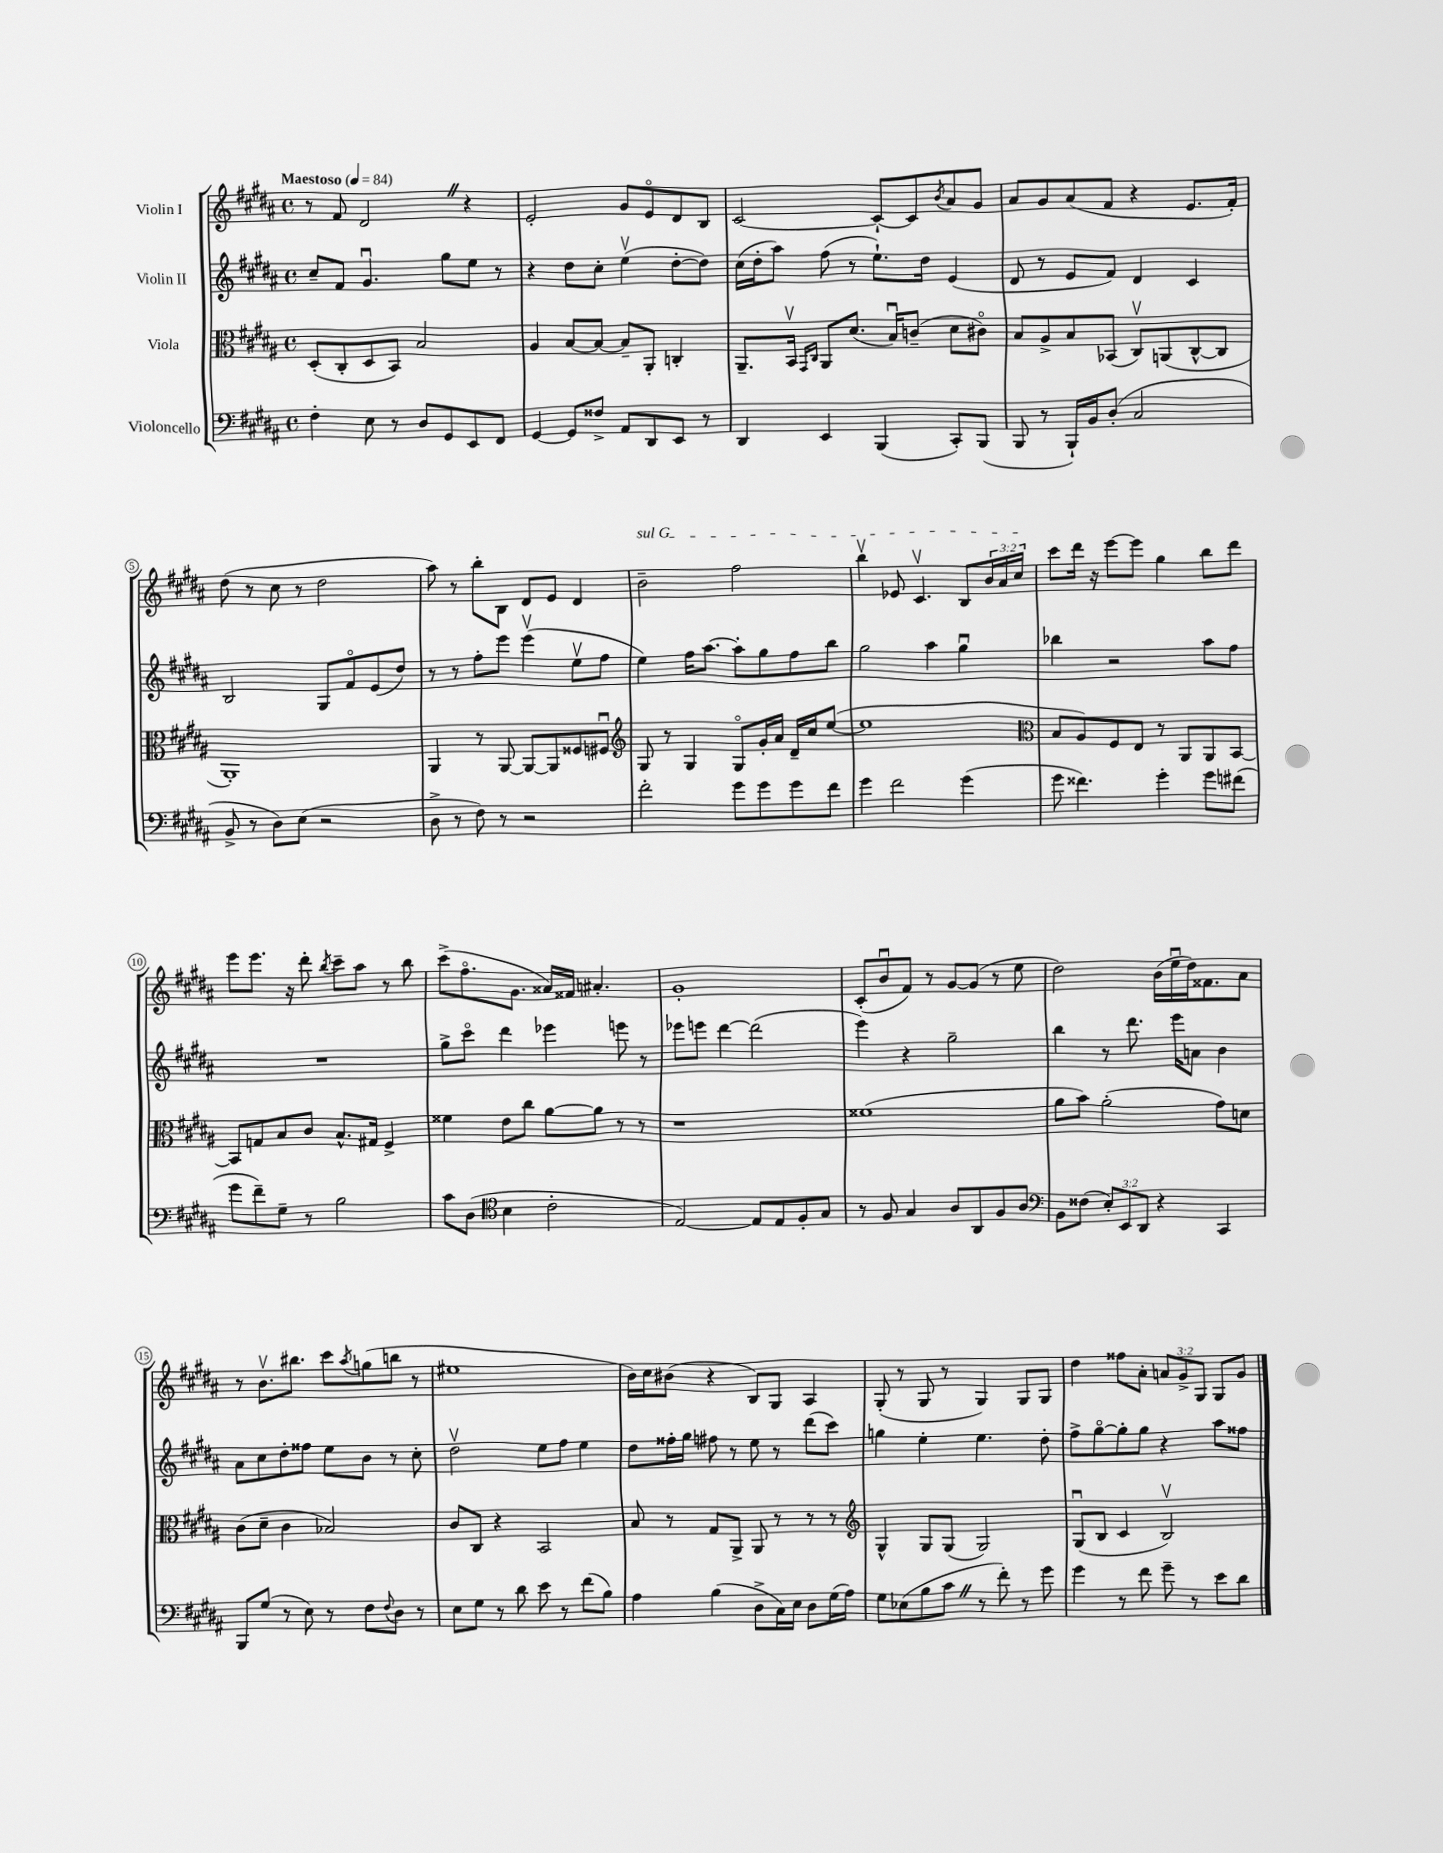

**kern	**kern	**kern	**kern
*part4	*part3	*part2	*part1
*staff4	*staff3	*staff2	*staff1
*I"Violoncello	*I"Viola	*I"Violin II	*I"Violin I
*clefF4	*clefC3	*clefG2	*clefG2
*k[f#c#g#d#a#]	*k[f#c#g#d#a#]	*k[f#c#g#d#a#]	*k[f#c#g#d#a#]
*M4/4	*M4/4	*M4/4	*M4/4
*met(c)	*met(c)	*met(c)	*met(c)
*MM84	*MM84	*MM84	*MM84
=1	=1	=1	=1
!	!	!	!LO:TX:a:B:t=Maestoso
4F#'\	(8D#'/L	8cc#~/L	8r
.	8C#'/	8f#/J	8f#/
8E\	8D#/	4.g#u/	2d#Z/
8r	8BB/J)	.	.
8D#/L	2B/	.	.
8GG#/	.	8gg#\L	.
8EE/	.	8ee\J	4r
8FF#/J	.	8r	.
=2	=2	=2	=2
[4GG#/	4A#/	4r	2e'/
8GG#/L]	[8B/L	8dd#\L	.
8F##X^/J	8B/J_	8cc#'\J	.
8AA#/L	8B~/L]	(4eev\	8g#/L
8DD#/	8AA#'/J	.	8e/
8EE/J	4Cn'/	[8dd#'\L	8d#/
8r	.	8dd#\J])	8B/J
=3	=3	=3	=3
4DD#/	8.AA#~/L	(16cc#\LL	[2c#/
.	.	16dd#'\J	.
.	.	8aa#\J)	.
.	16BBv/Jk	.	.
.	16qqGG#/LL	.	.
.	16qqC#/JJ	.	.
4EE/	8AA#/L	(8ff#\	.
.	(8.d#/J	8r	.
(4BBB/	.	8.ee`\L)	8c#`/L_
.	16Bu/KL)	.	.
.	(8cn~/J	.	8c#/]
.	.	16dd#\Jk	.
.	.	.	8qb/
8CC#'/L)	8d#\L	(4e/	8a#/
(8BBB/J	8c#X\J)	.	8g#/J
=4	=4	=4	=4
8BBB/	8B/L	8d#/	8a#/L
8r	8A#^/	8r	8g#/
16BBB`/LL)	8B/	8e/L	(8a#/
16BB/J	.	.	.
(8D#'/J	(8BB-X/J	8f#/J)	8f#/J
2C#/	8C#v/L)	4d#/	4r
.	(8AAn/	.	.
.	[8C#^^/	4c#/	8.e/L
.	8C#/J]	.	.
.	.	.	16f#'/Jk)
!!LO:LB:g=z
=5	=5	=5	=5
8BB^/	1AA#')	2B/	(8dd#\
8r	.	.	8r
8D#\L)	.	.	8cc#\
(8E\J	.	.	8r
2r	.	8G#/L	2dd#\
.	.	8f#/	.
.	.	(8e/	.
.	.	8dd#/J)	.
=6	=6	=6	=6
8D#^\	4AA#/	8r	8aa#\)
8r	.	8r	8r
8F#\)	8r	8ff#'\L	8bb'\L
8r	[8AA#/	8eee\J	8B\J
2r	8AA#/L_	(4eeev\	8d#/L
.	8AA#/]	.	8e/J
.	8F##X/	8eev\L	4d#/
.	8F#Xu/J	8ff#\J	.
=7	=7	=7	=7
*	*clefG2	*	*
!	!	!	!LO:TX:a:i:t=sul G
2f#'\	8G#/	4ee\)	2b~\
.	8r	.	.
.	4G#/	16ff#\KL	.
.	.	[8.aa#\J	.
8g#\L	8G#/L	8aa#'\L]	2ff#\
8g#\	16g#'/L	8gg#\	.
.	16a#/JJ	.	.
8g#\	16d#~/LL	8ff#\	.
.	16cc#/J	.	.
8f#\J	([8ee/J	8bb\J	.
=8	=8	=8	=8
4g#\	1ee]	2gg#\	4bbv\
2f#\	.	.	8e-X/
.	.	.	4.c#v/
.	.	4aa#\	.
(4g#\	.	4gg#u\	8B/L
.	.	.	24b/L
.	.	.	24a#/
.	.	.	24cc#/JJ
=9	=9	=9	=9
*	*clefC3	*	*
8g#\	8B/L	4bb-X\	8ccc#\L
4.f##X\)	8A#/)	.	16ddd#\Jk
.	.	.	16r
.	8F#/	2r	[8eee\L
.	8E/J	.	8eee\J]
4g#'\	8r	.	4gg#\
.	8AA#/L	.	.
8g#\L	8AA#/	8aa#\L	8bb\L
(8f#X\J	[8BB/J	8ff#\J	8ddd#\J
!!LO:LB:g=z
=10	=10	=10	=10
8g#\L	8BB/L]	1r	8eee\L
8f#~\)	8Gn/	.	8.eee\J
8G#~\J	8B/	.	.
.	.	.	16r
8r	8c#/J	.	8ddd#'\
.	.	.	8qbb/
2B\	8.B^^/L	.	8ccc#~\L
.	.	.	8aa#\J
.	16G#X/Jk	.	.
.	4F#^/	.	8r
.	.	.	8bb\
=11	=11	=11	=11
8c#\L	4f##X\	8gg#^\L	(8ccc#^\L
(8D#\J	.	8ccc#\J	8.ff#\
*clefC4	*	*	*
4B\	8e\L	4ddd#\	.
.	.	.	8.g#\J
.	8cc#\J	.	.
2c#'\	[8a#\L	4eee-X\	16a##X/LL)
.	.	.	16f##X/JJ
.	8a#\J]	.	4.a#X'/
.	8r	8eeen\	.
.	8r	8r	.
=12	=12	=12	=12
[2E/)	1r	8eee-X\L	1g#'
.	.	8eeen\J	.
.	.	[4ddd#\	.
8E/L]	.	(2ddd#\]	.
8E/	.	.	.
8F#'/	.	.	.
8G#/J	.	.	.
=13	=13	=13	=13
8r	(1f##X	4eee\)	(8c#'/L
8F#/	.	.	8bu/
4G#/	.	4r	8f#/J)
.	.	.	8r
8A#/L	.	2gg#~\	[8g#/L
8AA#/	.	.	(8g#/J]
8F#/	.	.	8r
8A#/J	.	.	8ee\
=14	=14	=14	=14
*clefF4	*	*	*
8BB\L	8a#\L	4bb\	2dd#\)
(8F##X\J	8b\J)	.	.
12E'/L)	(2a#'\	8r	.
12EE/	.	.	.
.	.	8.ddd#\	.
12DD#/J	.	.	.
4r	.	.	(16b\LL
.	.	16eee\KL	16eeu\
.	.	8an\J	16dd#\J)
.	.	.	8.f##X\
4CC#/	8g#\L)	4b\	.
.	8dn\J	.	8a#\J
!!LO:LB:g=z
=15	=15	=15	=15
8BBB/L	(8c#\L	8a#\L	8r
(8G#/J	8d#~\J	8cc#\	8.bv\L
8r	4c#\	8dd#'\	.
.	.	.	8.bb#X\J
8E\)	.	8ff##X\J	.
8r	2B-X/)	8ee\L	8ccc#\L
.	.	.	8qaa#/
8F#\L	.	8b\J	(8ggn\
8qqF#/	.	.	.
8D#\J	.	8r	8bbn\J
8r	.	8cc#'\	8r
=16	=16	=16	=16
8E\L	8c#/L	2dd#v\	1ee#X
8G#\J	8C#/J	.	.
8r	4r	.	.
8d#\	.	.	.
8e\	2BB/	8ee\L	.
8r	.	8ff#\J	.
(8f#\L	.	4ee\	.
8B\J)	.	.	.
=17	=17	=17	=17
4A#\	8B/	8dd#\L	16b\LL)
.	.	.	16cc#\J
.	8r	16ff##X'\L	(8b#X\J
.	.	16gg#\JJ	.
(4B\	8G#/L	8ff#X\	4r
.	8AA#^/J	8r	.
8D#^\L	8AA#/	8ee\	8B/L)
16C#\L)	8r	8r	8G#/J
16E\JJ	.	.	.
8D#\L	8r	(8ddd#\L	4A#/
(16G#\L	8r	8ccc#\J)	.
16A#\JJ)	.	.	.
=18	=18	=18	=18
*	*clefG2	*	*
8G#\L	4G#^^/	4ggn\	(8G#'/
(8E-X\	.	.	8r
8B\	8G#/L	4ee'\	8G#/
8c#Z\J	(8G#/J	.	8r
8r	2G#/)	4.ee\	4G#/)
8f#'\)	.	.	.
8r	.	.	8G#/L
8g#\	.	8dd#'\	8G#/J
=19	=19	=19	=19
4g#\	(8G#u/L	8ff#^\L	4dd#\
.	8B/J	[8gg#\	.
8r	4c#/	8gg#'\]	8ff##X\L
8f#\	.	8gg#\J	8a#'\J
8g#~\	2Bv/)	4r	12an/L
.	.	.	12g#^/
8r	.	.	.
.	.	.	12G#/J
8e\L	.	8aa#\L	8G#/L
8d#\J	.	8ff##X\J	8g#/J
==	==	==	==
*-	*-	*-	*-
